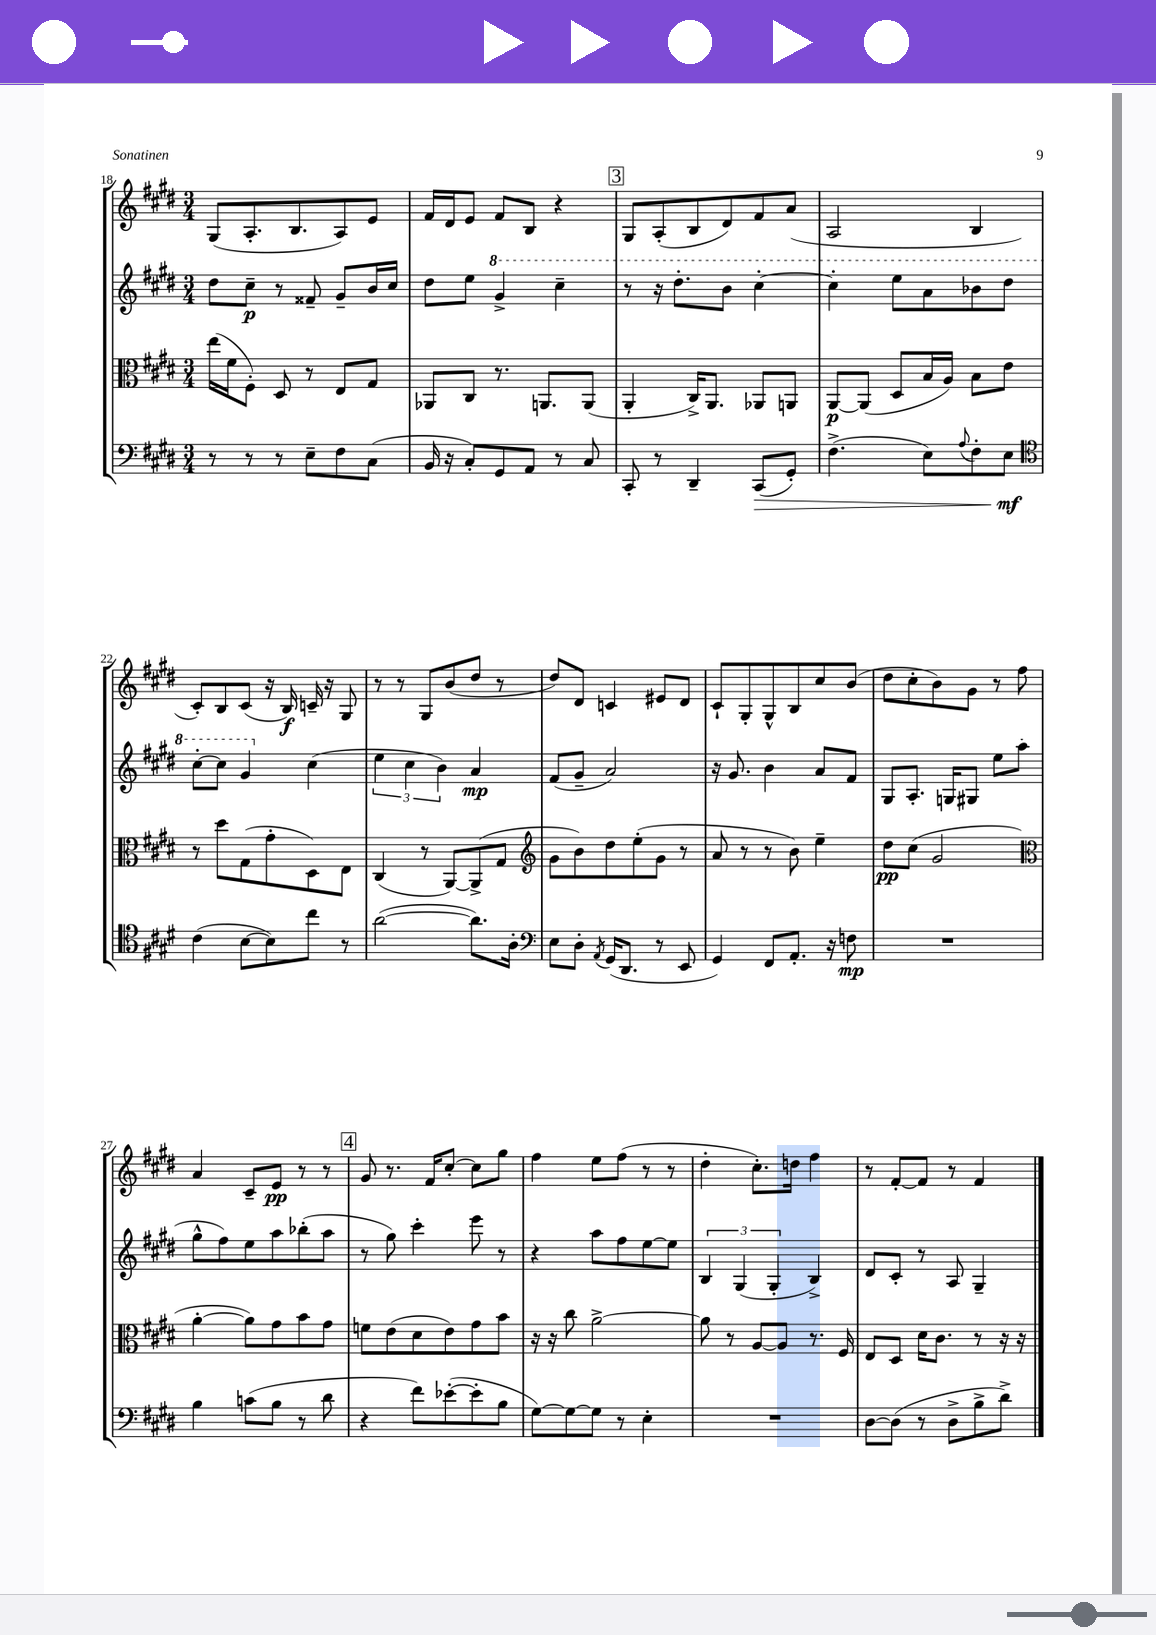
<<
\new StaffGroup <<
\new Staff = "s0" {
    \clef treble \key e \major \numericTimeSignature \time 3/4
    gis8( a8.-. b8. a8) e'8 |
    fis'16 dis'16 e'8 fis'8 b8 r4 |
    \mark \markup { \box "3" } gis8 a8-.( b8 dis'8) fis'8 a'8( |
    a2 b4 |
    cis'8-.) b8 cis'8( r16 b16\f) c'16-- r16 gis8 |
    r8 r8 gis8 b'8( dis''8 r8 |
    dis''8) dis'8 c'4 eis'8 dis'8 |
    cis'8-! gis8-. gis8-^ b8 cis''8 b'8( |
    dis''8 cis''8-. b'8) gis'8 r8 fis''8 |
    a'4 cis'8-- e'8\pp r8 r8 |
    \mark \markup { \box "4" } gis'8 r8. fis'16 cis''8~-. cis''8 gis''8 |
    fis''4 e''8 fis''8( r8 r8 |
    dis''4-. cis''8.-.) d''16 fis''4 |
    r8 fis'8~-. fis'8 r8 fis'4 \bar "|." |
}
\new Staff = "s1" {
    \clef treble \key e \major \numericTimeSignature \time 3/4
    dis''8 cis''8--\p r8 fisis'8-- gis'8-- b'16 cis''16 |
    dis''8 e''8 \ottava #1 gis''4-> cis'''4-- |
    \mark \markup { \box "3" } r8 r16 dis'''8.-. b''8 cis'''4~-. |
    cis'''4-. e'''8 a''8 bes''8 dis'''8 |
    cis'''8~-. cis'''8 gis''4 \ottava #0 cis''4( |
    \tuplet 3/2 { e''4 cis''4 b'4) } a'4\mp |
    fis'8( gis'8-- a'2) |
    r16 gis'8. b'4 a'8 fis'8 |
    gis8 a8.-. g16 gis8 e''8 a''8( |
    gis''8-^ fis''8) e''8 a''8 bes''8-.( a''8 |
    \mark \markup { \box "4" } r8 gis''8) cis'''4-. e'''8 r8 |
    r4 a''8 fis''8 e''8~ e''8 |
    \tuplet 3/2 { b4 gis4( gis4-. } b4->) |
    dis'8 cis'8-. r8 a8 gis4-- \bar "|." |
}
\new Staff = "s2" {
    \clef alto \key e \major \numericTimeSignature \time 3/4
    e''16( fis'16 fis8-.) dis8 r8 e8 gis8 |
    aes,8 cis8 r8. a,8. a,8( |
    \mark \markup { \box "3" } a,4-. cis16->) a,8. aes,8 a,8 |
    a,8~\p a,8( dis8 b16 a16) b8 e'8 |
    r8 dis''8 gis8( gis'8-. dis8) e8 |
    cis4( r8 a,8~) a,8->( gis8 |
    \clef treble gis'8 b'8) dis''8 e''8-.( gis'8 r8 |
    a'8 r8 r8 b'8) e''4-- |
    dis''8\pp cis''8( gis'2 |
    \clef alto a'4~-. a'8) gis'8 b'8 gis'8 |
    \mark \markup { \box "4" } f'8 e'8( dis'8 e'8) gis'8 b'8 |
    r16 r16 cis''8 a'2~-> |
    a'8 r8 a8~ a8 r8. fis16 |
    e8 dis8 dis'16 cis'8. r8 r16 r16 \bar "|." |
}
\new Staff = "s3" {
    \clef bass \key e \major \numericTimeSignature \time 3/4
    r8 r8 r8 e8-- fis8 cis8( |
    b,16 r16 cis8-.) gis,8 a,8 r8 cis8 |
    \mark \markup { \box "3" } cis,8-. r8 dis,4-- cis,8\>( gis,8-.) |
    fis4.->( e8) \appoggiatura { a8 } fis8-. e8\mf\! |
    \clef tenor cis'4( b8~ b8) cis''8 r8 |
    a'2~( a'8.) a16-. |
    \clef bass e8 dis8-. \acciaccatura { a,8 } gis,16( dis,8. r8 e,8 |
    gis,4) fis,8 a,8.-. r16 f8\mp |
    R2. |
    b4 c'8( b8 r8 dis'8 |
    \mark \markup { \box "4" } r4 fis'8) ees'8~-.( ees'8-. b8 |
    gis8~) gis8~ gis8 r8 e4-. |
    R2. |
    dis8~ dis8( r8 dis8-> b8-> dis'8->) \bar "|." |
}
>>
>>
\layout { \context { \Score currentBarNumber = #18 } }
